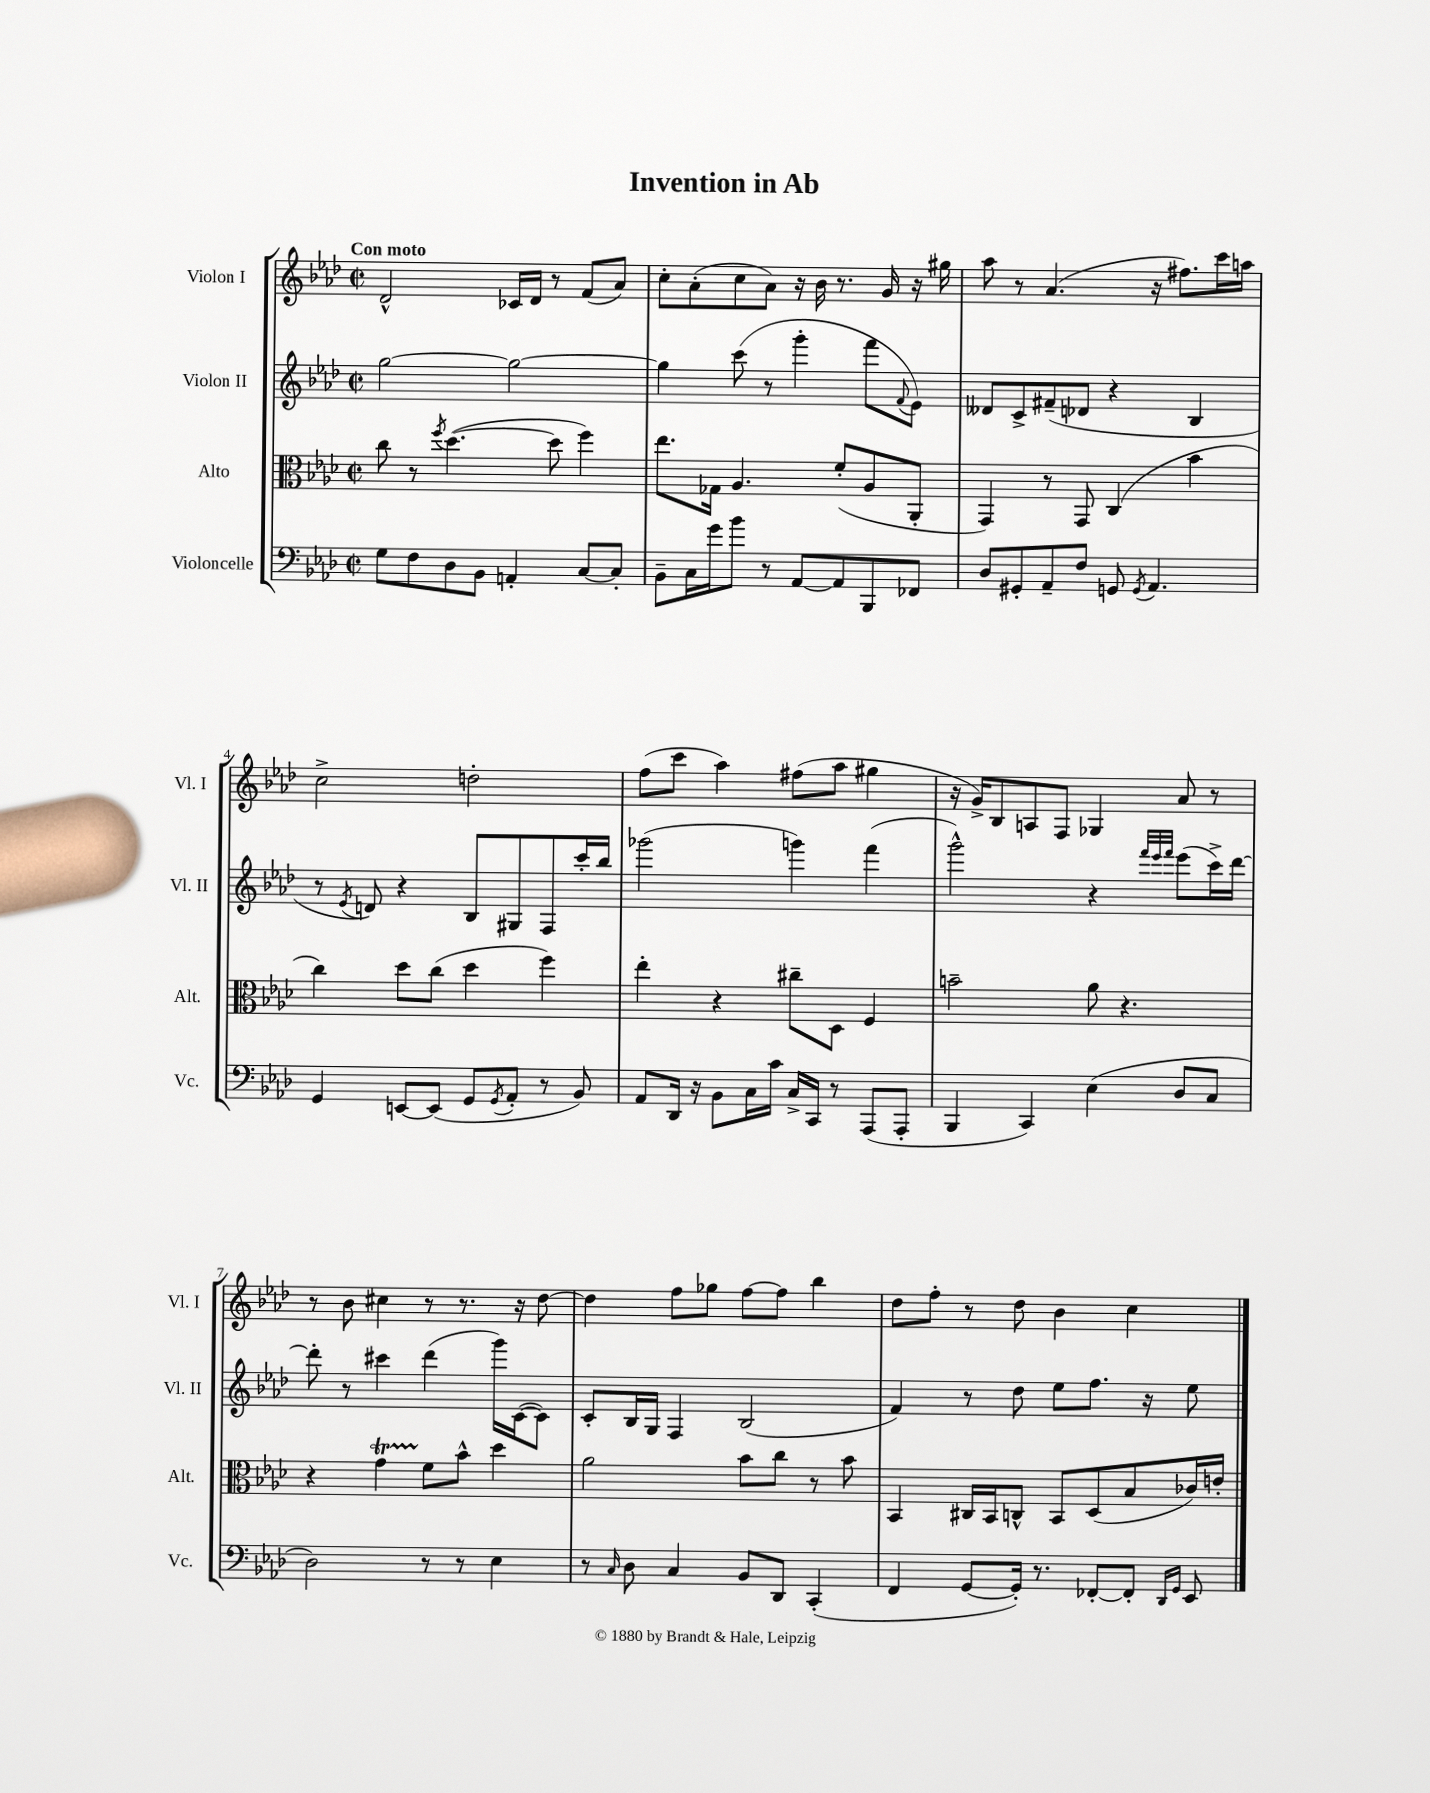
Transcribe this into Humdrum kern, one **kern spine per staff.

**kern	**kern	**kern	**kern
*staff4	*staff3	*staff2	*staff1
*clefF4	*clefC3	*clefG2	*clefG2
*k[b-e-a-d-]	*k[b-e-a-d-]	*k[b-e-a-d-]	*k[b-e-a-d-]
*M2/2	*M2/2	*M2/2	*M2/2
*met(c|)	*met(c|)	*met(c|)	*met(c|)
8G	8cc	[2gg	2d-^^
8F	8r	.	.
.	8qff	.	.
8D-	([4.dd-	.	.
8BB-	.	.	.
4AA'	.	2gg_	16c-
.	.	.	16d-
.	8dd-]	.	8r
[8C	4ff)	.	(8f
8C']	.	.	8a-)
=	=	=	=
8BB-~	8.ee-	4gg]	8cc'
16C	.	.	(8a-'
16g	16G-	.	.
8b-	4.A-	(8ccc	8cc
8r	.	8r	8a-)
[8AA-	.	4ggg'	16r
.	.	.	16b-
8AA-]	(8f'	.	8.r
8BBB-	8A-	8fff	.
.	.	.	16g
.	.	8qqf	.
8FF-	8AA-'	8e-)	16r
.	.	.	16gg#
=	=	=	=
8D-	4GG)	8d--	8aa-
8GG#'	.	8c^	8r
8AA-~	8r	(8f#~	(4.a-
8F	8GG	8d-	.
8GG	(4C	4r	.
8qGG	.	.	.
4.AA-	.	.	16r
.	.	.	8.ff#)
.	4b-	4B-	.
.	.	.	16ccc
.	.	.	16aa
=	=	=	=
4GG	4cc)	8r	2cc^
.	.	8qe-	.
.	.	8d)	.
[8EE	8dd-	4r	.
(8EE]	(8cc	.	.
8GG	4dd-	8B-	2dd'
8qGG	.	.	.
8AA-'	.	8G#	.
8r	4ff)	8F	.
8BB-)	.	16ccc'	.
.	.	16bb-	.
=	=	=	=
8AA-	4ee-'	(2ggg-	(8ff
16DD-	.	.	8ccc
16r	.	.	.
8BB-	4r	.	4aa-)
16C	.	.	.
16c	.	.	.
16C^	8cc#~	4ggg)	(8ff#
16CC	.	.	.
8r	8D-	.	8aa-
(8AAA-	4F	(4fff	4gg#
8AAA-'	.	.	.
=	=	=	=
4BBB-	2b~	2ggg^^)	16r
.	.	.	16g^)
.	.	.	8B-
4CC)	.	.	8A
.	.	.	8F
(4E-	8a-	4r	4G-
.	4.r	.	.
.	.	32qqfff	.
.	.	32qqeee-	.
.	.	32qqfff	.
8D-	.	(8eee-	8a-
8C	.	16ccc^)	8r
.	.	[16ddd-	.
=	=	=	=
2D-)	4r	8ddd-']	8r
.	.	8r	8b-
.	4g	4ccc#	4cc#
8r	8f	(4ddd-	8r
8r	8b-^^	.	8.r
4E-	4dd-	16ggg)	.
.	.	([16c	16r
.	.	8c])	[8dd-
=	=	=	=
8r	2a-	8c'	4dd-]
16qqC	.	.	.
8D-	.	16B-	.
.	.	16G	.
4C	.	4F	8ff
.	.	.	8gg-
8BB-	8b-	(2B-	[8ff
8DD-	8cc	.	8ff]
(4CC'	8r	.	4bb-
.	8b-	.	.
=	=	=	=
4FF	4BB-	4f)	8dd-
.	.	.	8ff'
[8GG	16C#	8r	8r
.	16BB-	.	.
16GG'])	8C^^	8dd-	8dd-
8.r	.	.	.
.	8BB-	8ee-	4b-
[8FF-'	(8D-	8.ff	.
8FF-']	8B-	.	4cc
.	.	16r	.
16qqDD-	.	.	.
16qqGG	.	.	.
8EE-	16c-)	8ee-	.
.	16e'	.	.
==	==	==	==
*-	*-	*-	*-
